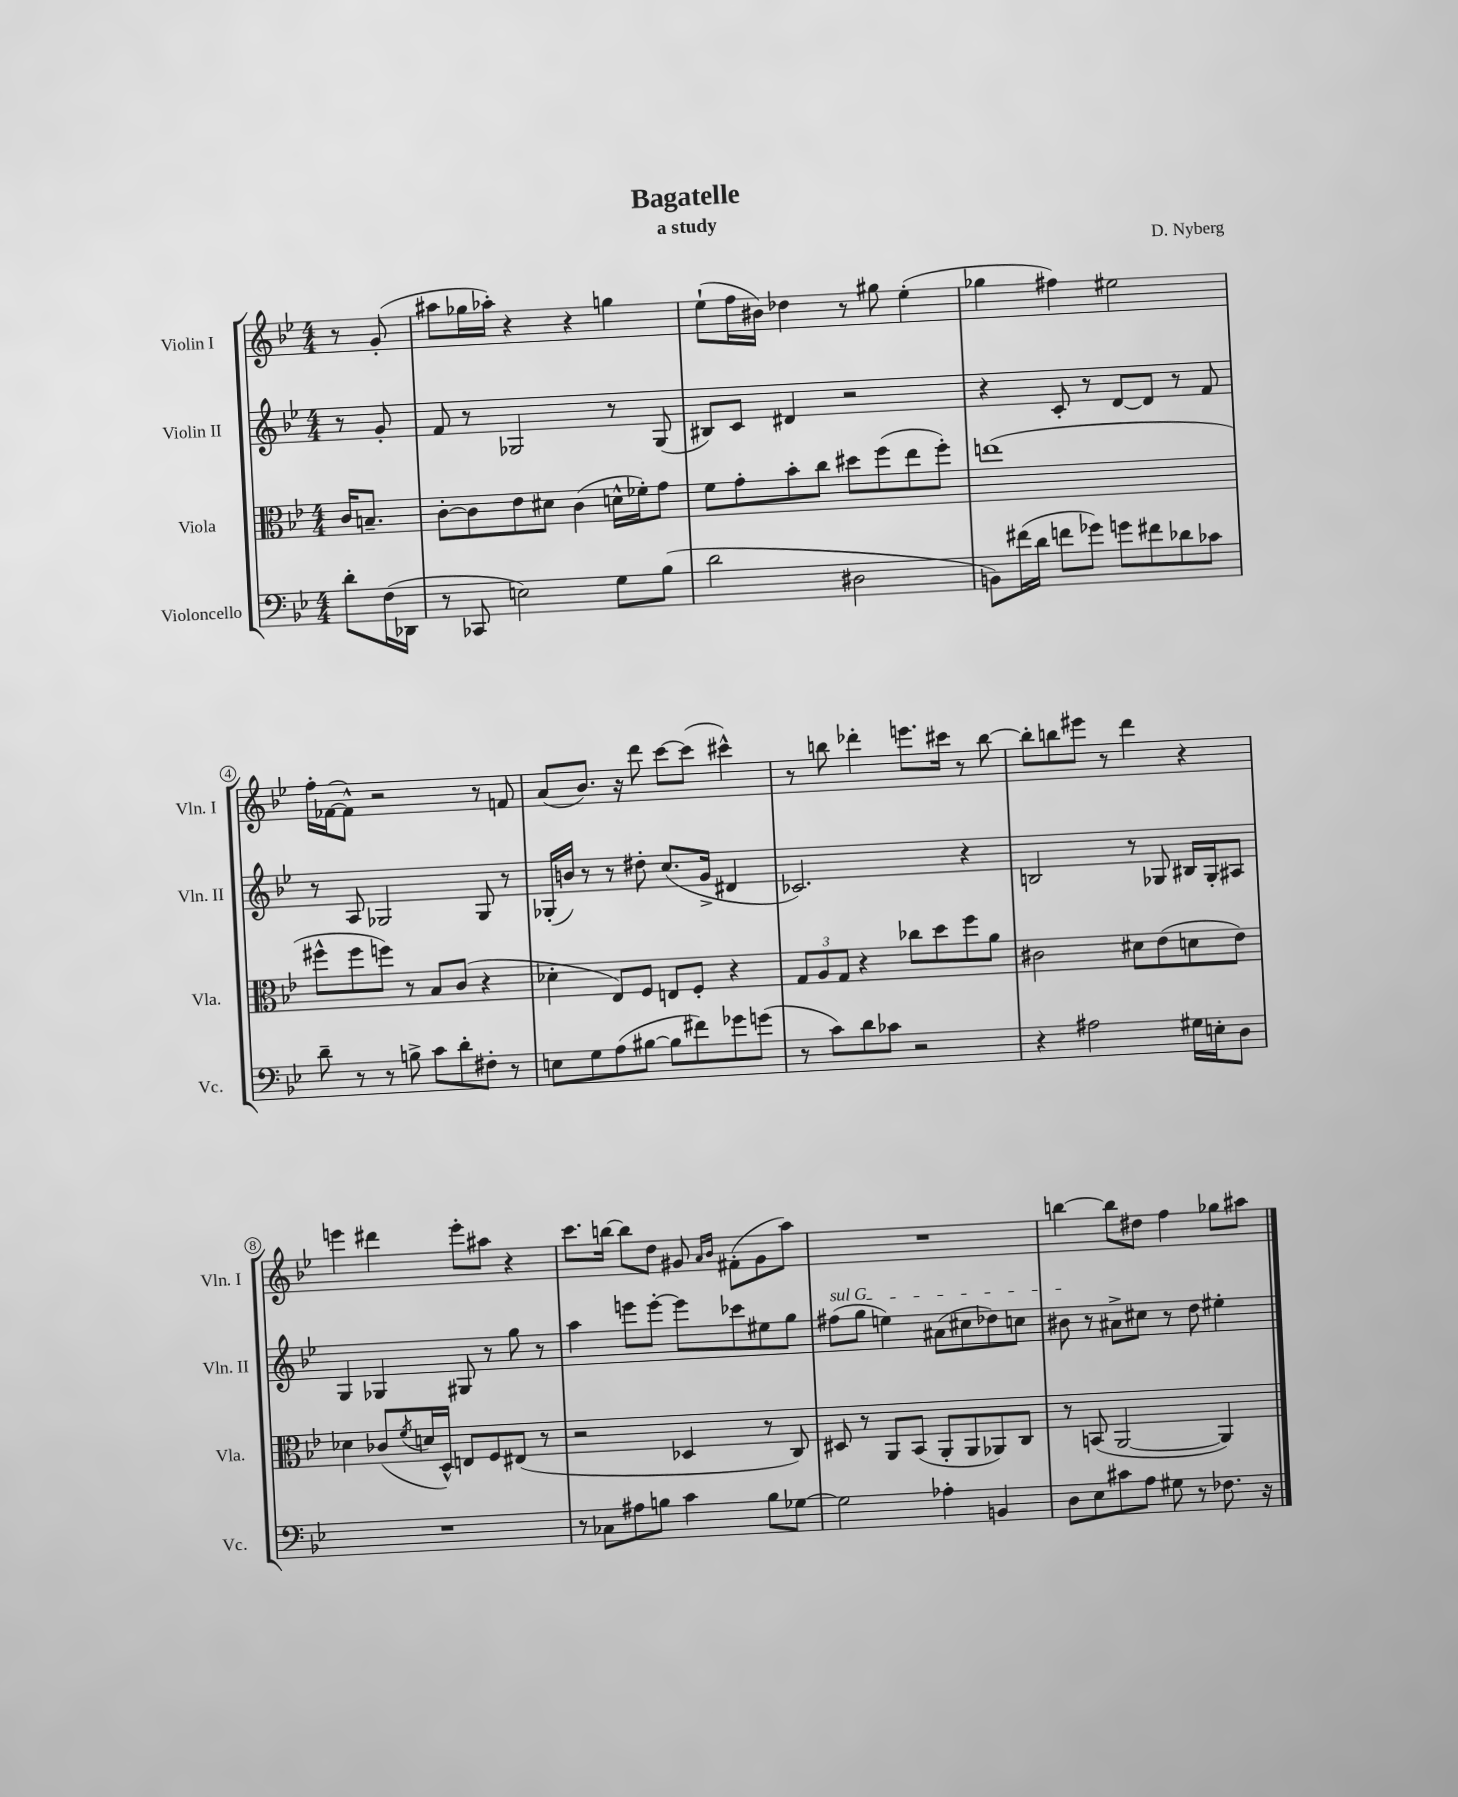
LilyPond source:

\header { title = "Bagatelle" composer = "D. Nyberg" subtitle = "a study" }
<<
\new StaffGroup <<
\new Staff = "s0" \with { instrumentName = "Violin I" shortInstrumentName = "Vln. I" } {
    \clef treble \key bes \major \numericTimeSignature \time 4/4 \partial 4
    r8 g'8-.( |
    ais''8 ges''16 aes''16-.) r4 r4 g''4 |
    ees''8-!( f''16 bis'16) des''4 r8 gis''8 ees''4-.( |
    ges''4 fis''4) eis''2 |
    f''16-. fes'16~( fes'8-^) r2 r8 f'8 |
    a'8( bes'8.) r16 d'''8 c'''8~ c'''8( cis'''4-^) |
    r8 b''8 des'''4-. e'''8. cis'''16 r8 b''8~ |
    b''8-. b''8 eis'''8 r8 d'''4 r4 |
    e'''4 dis'''4 e'''8-. ais''8 r4 |
    c'''8. b''16~ b''8 d''8 gis'8 \grace { a'16 bes'16 } fis'8-.( gis'8 a''8) |
    R1 |
    b''4~ b''8 dis''8 f''4 ges''8 ais''8 \bar "|." |
}
\new Staff = "s1" \with { instrumentName = "Violin II" shortInstrumentName = "Vln. II" } {
    \clef treble \key bes \major \numericTimeSignature \time 4/4 \partial 4
    r8 g'8-. |
    f'8 r8 ges2 r8 ges8( |
    bis8) c'8 dis'4 r2 |
    r4 c'8-. r8 d'8~ d'8 r8 f'8 |
    r8 a8 ges2 ges8 r8 |
    ges16-.( b'16) r8 r8 dis''8-. c''8.( g'16-> dis'4 |
    ces'2.) r4 |
    b2 r8 ges8 bis16 ges16-. ais8 |
    g4 ges4 gis8 r8 g''8 r8 |
    a''4 e'''8 e'''8~-. e'''8 ces'''8 eis''8 g''8 |
    \once \override TextSpanner.bound-details.left.text = \markup { \italic "sul G" } fis''8\startTextSpan( g''8 e''4) ais'8( cis''8 des''8) c''8 |
    bis'8\stopTextSpan r8 ais'8-> cis''8 r8 d''8 eis''4-. \bar "|." |
}
\new Staff = "s2" \with { instrumentName = "Viola" shortInstrumentName = "Vla." } {
    \clef alto \key bes \major \numericTimeSignature \time 4/4 \partial 4
    c'16 b8.-- |
    c'8~-. c'8 ees'8 dis'8 c'4( d'16-^ fes'16-.) g'8 |
    f'8 g'8-. bes'8-. c''8 dis''8 f''8( ees''8 f''8-.) |
    e''1( |
    fis''8-^ fis''8 f''8) r8 bes8 c'8( r4 |
    des'4-. ees8) f8 e8 f8-. r4 |
    \tuplet 3/2 { g8 a8 g8 } r4 ces''8 d''8 f''8 a'8 |
    cis'2 dis'8 ees'8( d'8 ees'8) |
    des'4 ces'8( \acciaccatura { f'8 } d'16 d16-^) e8 f8 eis8( r8 |
    r2 des4 r8 c8) |
    dis8 r8 a,8 bes,8( a,8-. a,8 aes,8) c8 |
    r8 b,8( a,2~ a,4) \bar "|." |
}
\new Staff = "s3" \with { instrumentName = "Violoncello" shortInstrumentName = "Vc." } {
    \clef bass \key bes \major \numericTimeSignature \time 4/4 \partial 4
    d'8-. f16( des,16 |
    r8 ces,8 e2) g8 bes8( |
    d'2 dis2 |
    b,8) fis'16( d'16 f'8 ges'8) g'8 fis'8 des'8 ces'8 |
    d'8-- r8 r8 b8-> c'8 d'8-. fis8-. r8 |
    e8 g8 a8( bis8~ bis8 fis'8) ges'8 g'8( |
    r8 c'8) d'8 ces'8 r2 |
    r4 ais2 gis16 e16-. d8 |
    R1 |
    r8 ces8 ais8 b8 c'4 b8 ges8~ |
    ges2 aes4-. b,4 |
    d8 ees8 cis'8 a8 gis8 r8 fes8. r16 \bar "|." |
}
>>
>>
\layout { \context { \Score \override BarNumber.stencil = #(make-stencil-circler 0.1 0.3 ly:text-interface::print) } }
